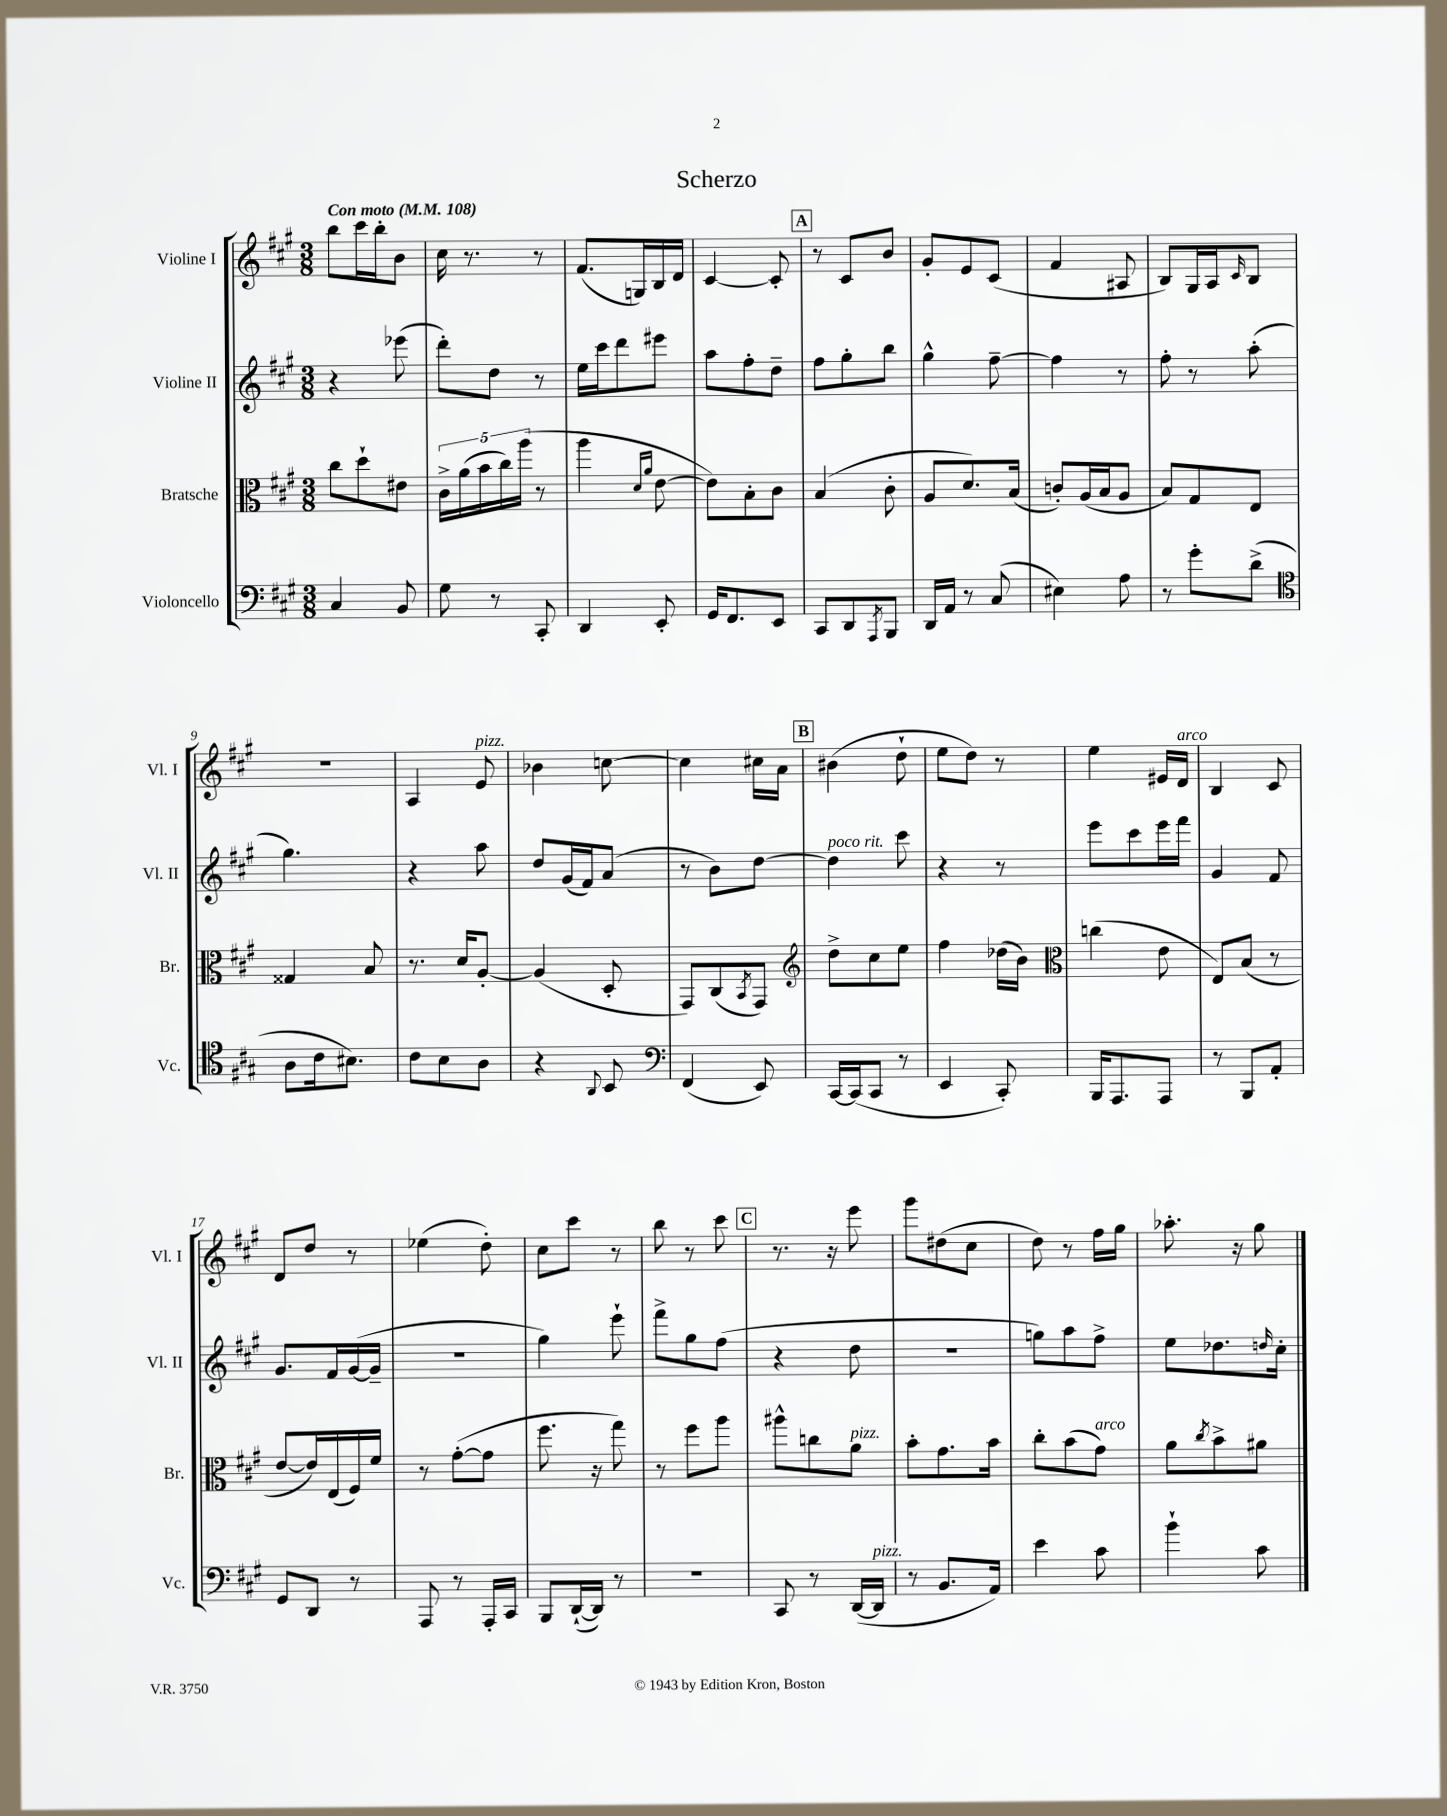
\header { title = "Scherzo" }
<<
\new StaffGroup <<
\new Staff = "s0" \with { instrumentName = "Violine I" shortInstrumentName = "Vl. I" } {
    \clef treble \key a \major \numericTimeSignature \time 3/8 \tempo "Con moto" 4 = 108
    b''8 cis'''16 b''16-. b'8 |
    cis''16 r8. r8 |
    fis'8.( g16) b16 d'16 |
    cis'4~ cis'8-. |
    \mark \markup { \box "A" } r8 cis'8 b'8 |
    gis'8-. e'8 cis'8( |
    fis'4 ais8 |
    b8) gis16 a16 \grace { cis'16 } b8 |
    R4. |
    a4 e'8^\markup { \italic "pizz." } |
    bes'4 c''8~ |
    c''4 cis''16 a'16 |
    \mark \markup { \box "B" } bis'4( d''8-! |
    e''8 d''8) r8 |
    e''4 eis'16 d'16^\markup { \italic "arco" } |
    b4 cis'8 |
    d'8 d''8 r8 |
    ees''4( d''8-.) |
    cis''8 cis'''8 r8 |
    b''8 r8 cis'''8 |
    \mark \markup { \box "C" } r8. r16 e'''8 |
    gis'''8 dis''8( cis''8 |
    d''8) r8 fis''16 gis''16 |
    aes''8.-. r16 gis''8 \bar "|." |
}
\new Staff = "s1" \with { instrumentName = "Violine II" shortInstrumentName = "Vl. II" } {
    \clef treble \key a \major \numericTimeSignature \time 3/8
    r4 ees'''8( |
    d'''8-.) d''8 r8 |
    e''16 cis'''16 d'''8 eis'''8 |
    a''8 fis''8-. d''8-- |
    \mark \markup { \box "A" } fis''8 gis''8-. b''8 |
    gis''4-^ fis''8~-- |
    fis''4 r8 |
    fis''8-. r8 a''8-.( |
    gis''4.) |
    r4 a''8 |
    d''8 gis'16( fis'16) a'8( |
    r8 b'8) d''8~ |
    \mark \markup { \box "B" } d''4^\markup { \italic "poco rit." } cis'''8 |
    r4 r8 |
    e'''8 cis'''8 e'''16 fis'''16 |
    gis'4 fis'8 |
    gis'8. fis'16 gis'16~( gis'16-- |
    R4. |
    gis''4) e'''8-! |
    fis'''8-> gis''8 fis''8( |
    \mark \markup { \box "C" } r4 d''8 |
    r4. |
    g''8) a''8 fis''8-> |
    e''8 des''8. \grace { d''16 } cis''16-. \bar "|." |
}
\new Staff = "s2" \with { instrumentName = "Bratsche" shortInstrumentName = "Br." } {
    \clef alto \key a \major \numericTimeSignature \time 3/8
    cis''8 d''8-! eis'8 |
    \tuplet 5/4 { cis'16-> a'16( b'16 cis''16) a''16( } r8 |
    a''4 \grace { d'16 a'16 } e'8~ |
    e'8) b8-. cis'8 |
    \mark \markup { \box "A" } b4( cis'8-. |
    a8 d'8.) b16( |
    c'8-.) a16( b16 a8 |
    b8) gis8 e8 |
    gisis4 b8 |
    r8. d'16 a8~-. |
    a4( d8-. |
    gis,8) cis8( \acciaccatura { b,8 } gis,8) |
    \mark \markup { \box "B" } \clef treble d''8-> cis''8 e''8 |
    fis''4 des''16( b'16) |
    \clef alto c''4( e'8 |
    e8) b8( r8 |
    e'8~ e'16) e16( fis16) fis'16 |
    r8 gis'8~-.( gis'8 |
    fis''8. r16 gis''8) |
    r8 fis''8 a''8 |
    \mark \markup { \box "C" } ais''8-^ c''8 a'8^\markup { \italic "pizz." } |
    b'8-. gis'8. b'16 |
    cis''8-. b'8( gis'8^\markup { \italic "arco" }) |
    a'8 \acciaccatura { cis''8 } b'8-> ais'8 \bar "|." |
}
\new Staff = "s3" \with { instrumentName = "Violoncello" shortInstrumentName = "Vc." } {
    \clef bass \key a \major \numericTimeSignature \time 3/8
    cis4 b,8 |
    gis8 r8 cis,8-. |
    d,4 e,8-. |
    gis,16 fis,8. e,8 |
    \mark \markup { \box "A" } cis,8 d,8 \acciaccatura { a,,8 } b,,8 |
    d,16 a,16 r8 cis8( |
    eis4) a8 |
    r8 gis'8-. d'8->( |
    \clef tenor a8 cis'16 bis8.) |
    cis'8 b8 a8 |
    r4 \appoggiatura { a,8 } b,8 |
    \clef bass fis,4( e,8) |
    \mark \markup { \box "B" } cis,16~ cis,16( cis,8 r8 |
    e,4 cis,8-.) |
    b,,16 a,,8. a,,8 |
    r8 b,,8 a,8-. |
    gis,8 d,8 r8 |
    a,,8 r8 a,,16-. cis,16 |
    b,,8 d,16~-!( d,16) r8 |
    r4. |
    \mark \markup { \box "C" } cis,8 r8 d,16~( d,16^\markup { \italic "pizz." } |
    r8 b,8. a,16) |
    e'4 cis'8 |
    b'4-! cis'8 \bar "|." |
}
>>
>>
